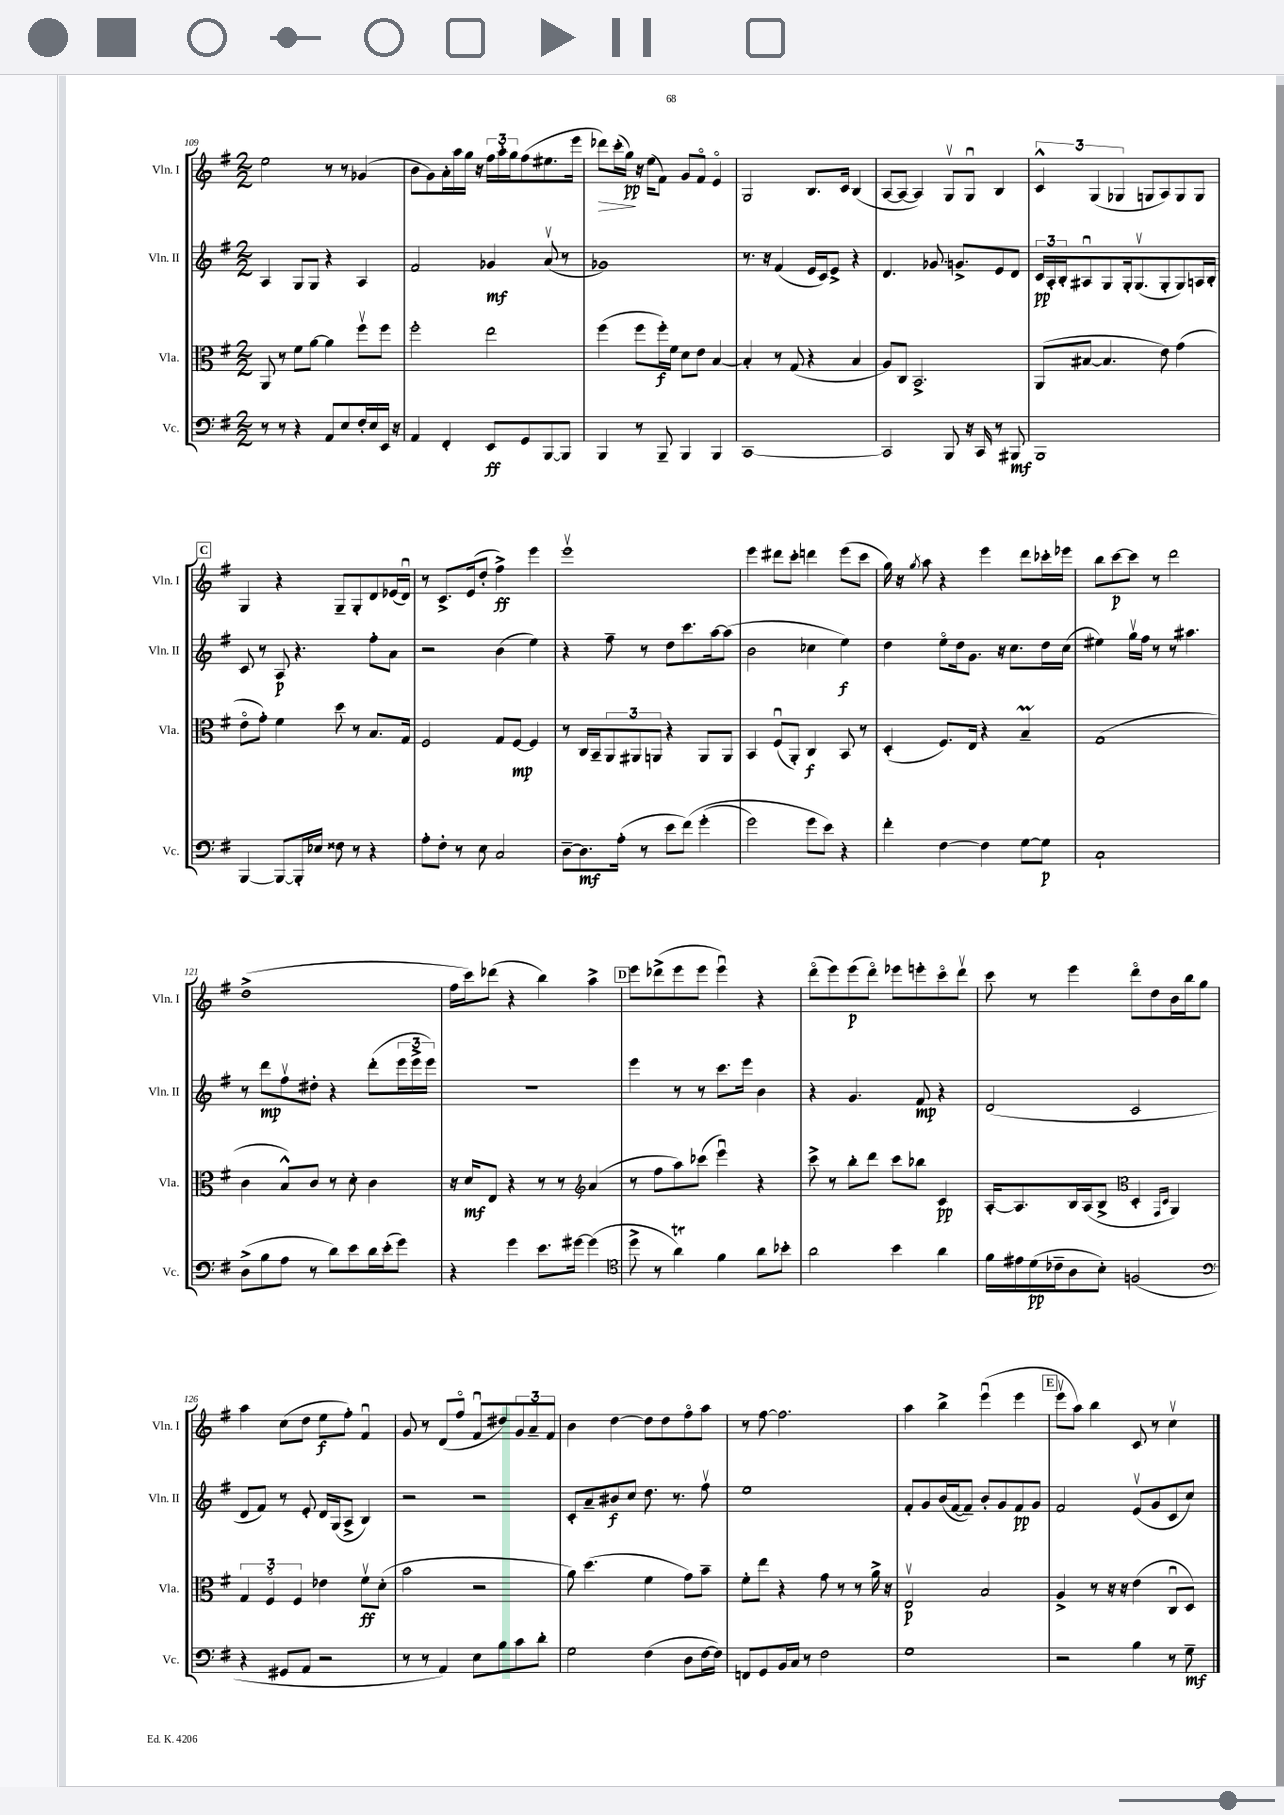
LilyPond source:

<<
\new StaffGroup <<
\new Staff = "s0" \with { instrumentName = "Vln. I" shortInstrumentName = "Vln. I" } {
    \clef treble \key g \major \numericTimeSignature \time 2/2
    e''2 r8 r8 ges'4( |
    b'8 g'8) a'16-. a''16 g''16 r16 \tuplet 3/2 { fis''16 a''16-. g''16 } fis''8( eis''8. e'''16 |
    des'''8\>) c'''16-.( g''16\pp\!) r16 e''16( fis'8) g'8 fis'8\flageolet e'4\flageolet |
    g2 b8. c'16 b4( |
    a8~ a8~ a4) g8\upbow g8\downbow b4 |
    \tuplet 3/2 { c'4-^ g4( ges4 } g8 a8) g8 g8 |
    \mark \markup { \box "C" } g4 r4 g8-- g8-. d'8 ees'16( d'16\downbow) |
    r8 c'8.-> e'16( d''8-. fis''4->\ff) e'''4 |
    e'''1\upbow |
    e'''4 dis'''8 c'''8-. d'''4 e'''8( c'''8 |
    g''16) r16 \acciaccatura { g''8 } a''8 r4 e'''4 d'''8 ces'''16-. ees'''16 |
    b''8 c'''8~\p c'''8 r8 d'''2 |
    d''1->( |
    fis''16 c'''16) des'''8( r4 b''4) a''4-> |
    \mark \markup { \box "D" } e'''8 des'''8->( e'''8 e'''8 e'''4\downbow) r4 |
    d'''8\flageolet( e'''8) e'''8\p( d'''8\flageolet) ees'''8 e'''8-. c'''8\flageolet d'''8\upbow |
    c'''8 r8 e'''4 d'''8\flageolet d''8 b'16 b''16 g''8 |
    a''4 c''8( d''8 e''8\f fis''8-.) fis'4\downbow |
    g'8 r8 d'8( fis''8\flageolet fis'8\downbow dis''8) \tuplet 3/2 { g'8 a'8-- fis'8 } |
    b'4 d''4~ d''8 d''8 fis''8\flageolet a''8 |
    r8 fis''8~ fis''2. |
    a''4 b''4-> e'''4\downbow( e'''4 |
    \mark \markup { \box "E" } e'''8\upbow a''8) b''4 c'8 r8 c''4\upbow \bar "|." |
}
\new Staff = "s1" \with { instrumentName = "Vln. II" shortInstrumentName = "Vln. II" } {
    \clef treble \key g \major \numericTimeSignature \time 2/2
    a4 g8 g8 r4 a4 |
    fis'2 ges'4\mf a'8\upbow( r8 |
    ges'1) |
    r8. r16 fis'4( e'16 c'16) e'8-> r4 |
    d'4. ges'8. g'8.-> e'8 d'8 |
    \tuplet 3/2 { c'16\pp a16-. b16-. } ais8\downbow g8 g16-. g8.\upbow( g8-. g8) a16 b16-. |
    \mark \markup { \box "C" } c'8 r8 a8\p r4. fis''8-. a'8 |
    r2 b'4( e''4) |
    r4 fis''8-- r8 d''8 c'''8. a''16~ a''8( |
    b'2 ces''4 e''4\f) |
    d''4 e''8\flageolet d''16 g'8. r16 c''8. d''16 c''16( |
    eis''4) g''16\upbow fis''16 r8 r8 ais''4. |
    r8 d'''8\mp fis''8\upbow dis''8-. r4 d'''8-.( \tuplet 3/2 { e'''16 e'''16-> e'''16) } |
    R1 |
    \mark \markup { \box "D" } e'''4 r8 r8 c'''8. e'''16 b'4 |
    r4 g'4. fis'8\mp r4 |
    d'2( c'2 |
    d'8 fis'8) r8 e'8-. d'16 g16( a8-> b4) |
    r2 r2 |
    c'8-. a'8-- bis'8\f c''8 d''8. r8. fis''8\upbow |
    e''1 |
    fis'8-. g'8 b'16( fis'16~ fis'8--) b'8-. g'8 fis'8\pp g'8 |
    \mark \markup { \box "E" } fis'2 e'8\upbow( g'8 c'8 c''8) \bar "|." |
}
\new Staff = "s2" \with { instrumentName = "Vla." shortInstrumentName = "Vla." } {
    \clef alto \key g \major \numericTimeSignature \time 2/2
    a,8 r8 fis'8 a'8~ a'4 fis''8\upbow fis''8 |
    fis''2-. e''2 |
    fis''4( fis''8 fis''16-.\f) fis'16 d'8 e'8 b4~ |
    b4-. r8 g8( r4 b4 |
    a8) c8 b,2.-> |
    a,8( bis8~ bis4. e'8) g'4( |
    \mark \markup { \box "C" } e'8\flageolet g'8-.) fis'4 d''8 r8 b8. g16 |
    fis2 g8 fis8~\mp fis4 |
    r8 c16 b,16-- \tuplet 3/2 { a,8 ais,8 a,8 } r4 a,8 a,8 |
    b,4 fis8\downbow( a,8-.) c4\f b,8 r8 |
    d4-.( fis8.) e16 r4 b4--\prall |
    g1( |
    c'4 b8-^) c'8 r8 d'8-. c'4 |
    r16 d'16\mf e8 r4 r8 r8 \clef treble a'4( |
    \mark \markup { \box "D" } r8 fis''8 a''8) ces'''8( e'''4\downbow) r4 |
    c'''8-> r8 b''8-. d'''8 c'''8 bes''8 c'4\pp |
    a16~-. a8. b16 a16( b8-> \clef alto d4-. \grace { g,16 d16 } a,4) |
    \tuplet 3/2 { g4 fis4\flageolet fis4 } ees'4 fis'8\upbow\ff d'8-.( |
    b'2 r2 |
    a'8) d''4.( fis'4 g'8) b'8-- |
    fis'8-. e''8 r4 g'8 r8 r8 a'16-> r16 |
    e2\upbow\p b2 |
    \mark \markup { \box "E" } a4-> r8 r16 r16 e'4( c8\downbow d8) \bar "|." |
}
\new Staff = "s3" \with { instrumentName = "Vc." shortInstrumentName = "Vc." } {
    \clef bass \key g \major \numericTimeSignature \time 2/2
    r8 r8 r4 a,8 e8 fis16-. e16 e,16 r16 |
    a,4 fis,4-. e,8\ff g,8 b,,8~ b,,8 |
    b,,4 r8 b,,8-- b,,4 b,,4 |
    c,1~ |
    c,2 b,,8 r16 c,16 r8 bis,,8\mf |
    b,,1 |
    \mark \markup { \box "C" } b,,4~ b,,8~ b,,16-. ees16 fisis8 r8 r4 |
    a8-. fis8-. r8 e8 c2 |
    d8~-- d8.\mf a16-.( r8 e'8 fis'8)\( g'4-.( |
    g'2) g'8 e'8\) r4 |
    fis'4-. fis4~ fis4 g8~ g8\p |
    c1-! |
    d8->( b8 a8 r8 d'8) e'8 d'16 e'16-.( g'8) |
    r4 g'4 e'8. gis'16~ gis'4( |
    \mark \markup { \box "D" } \clef tenor d''8-> r8 a'4\trill) fis'4 a'8 bes'8-. |
    a'2 b'4 a'4 |
    fis'16 eis'16 d'16\pp( ces'16-- a8 b8-.) f2( |
    \clef bass r4 gis,8 a,8 r2 |
    r8 r8 a,4) e8 b8 c'8 d'8-. |
    g2 fis4( d8 fis16~ fis16) |
    f,8 g,8 b,16 c16 r8 fis2 |
    g1 |
    \mark \markup { \box "E" } r2 b4 r8 g8--\mf \bar "|." |
}
>>
>>
\layout { \context { \Score currentBarNumber = #109 } }
